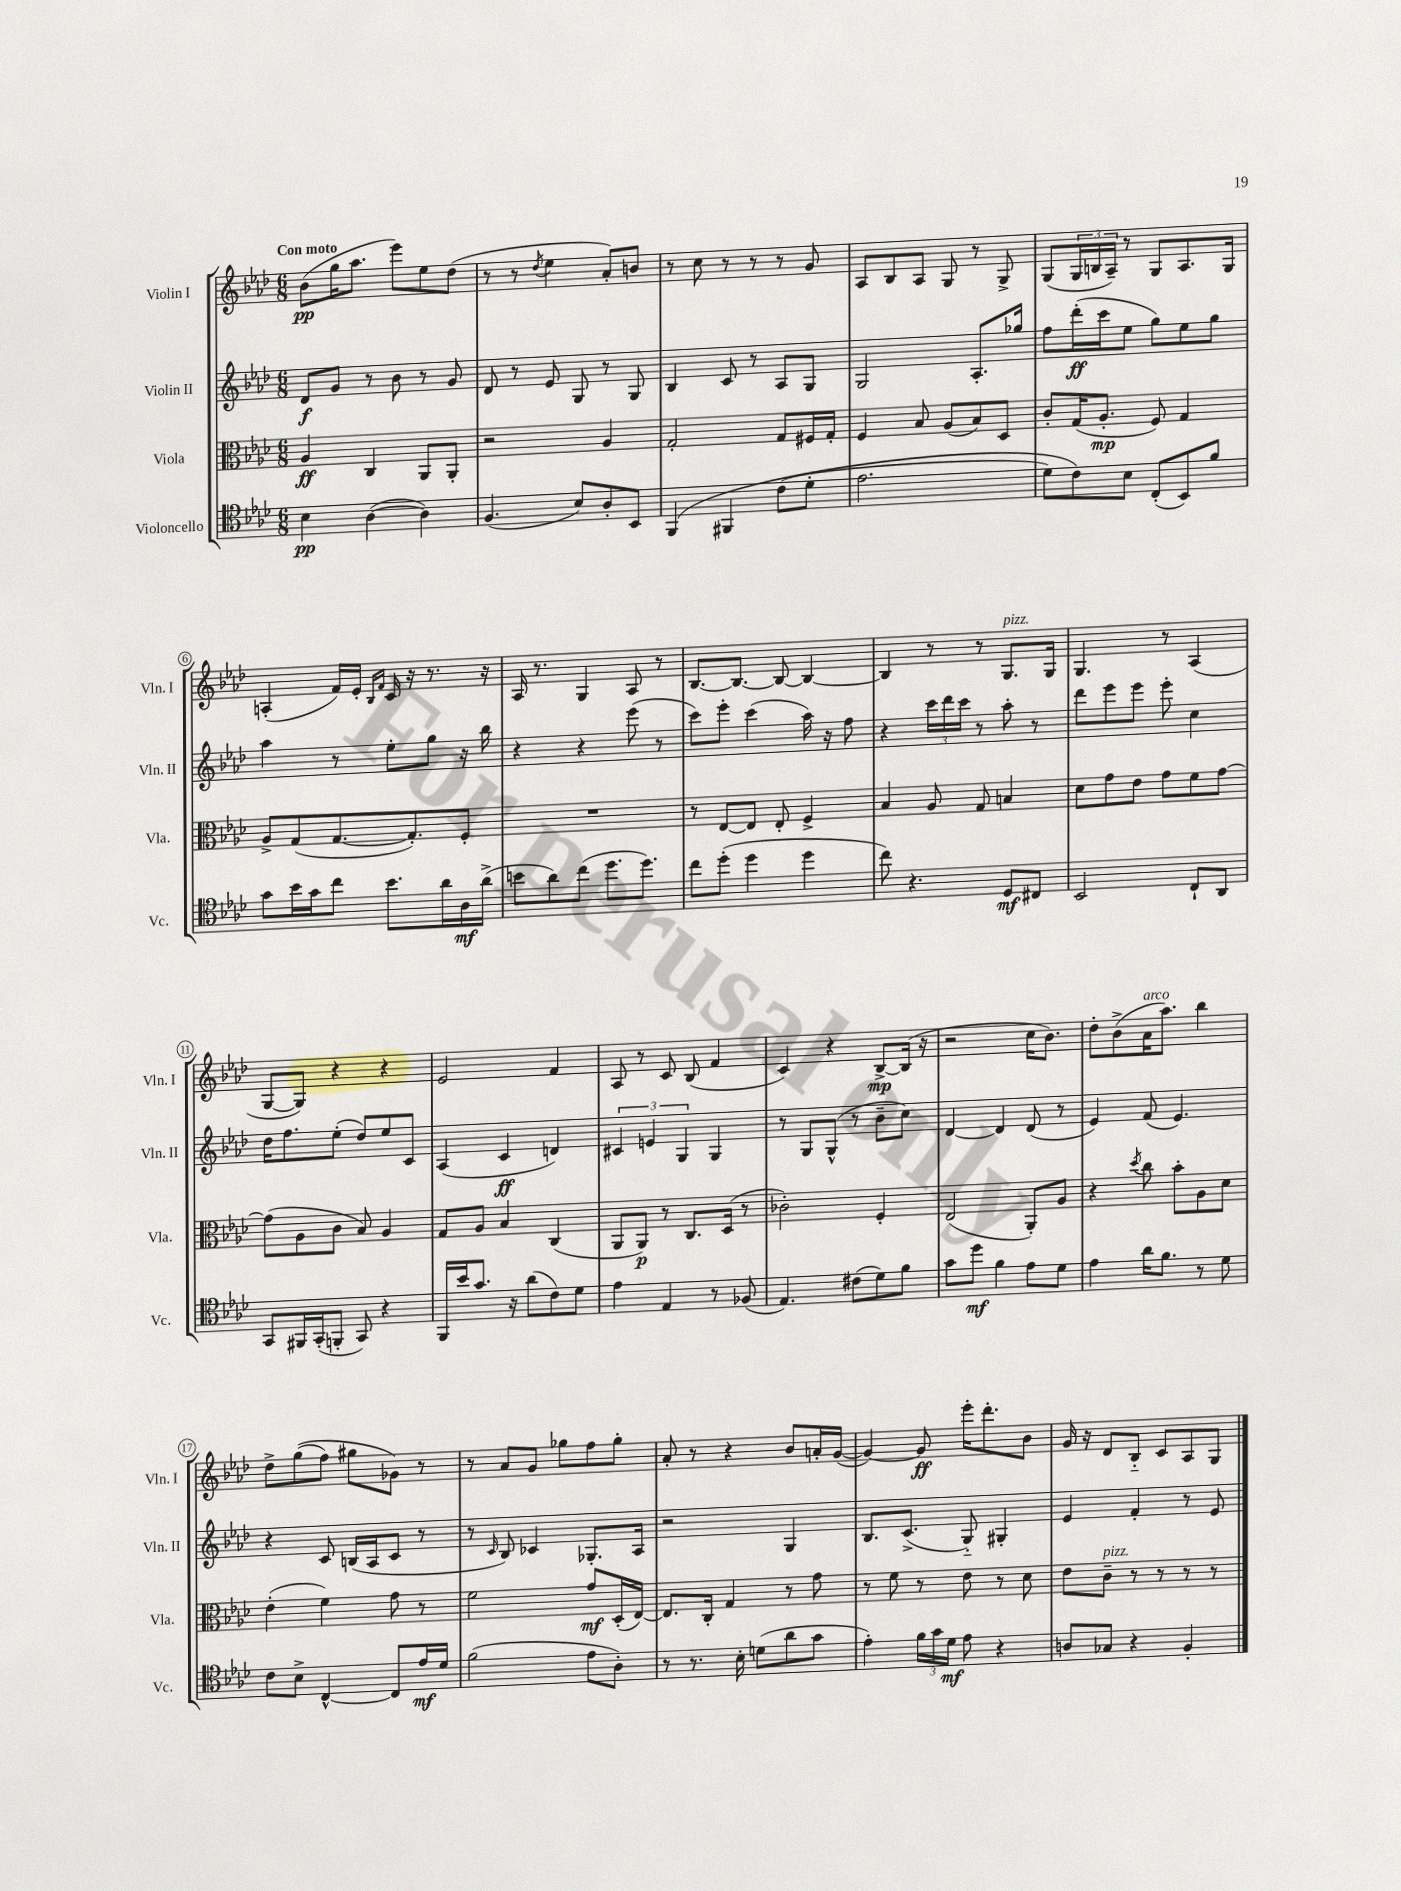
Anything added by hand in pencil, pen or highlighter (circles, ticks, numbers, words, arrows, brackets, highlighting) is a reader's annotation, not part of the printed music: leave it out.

**kern	**kern	**kern	**kern
*staff4	*staff3	*staff2	*staff1
*clefC4	*clefC3	*clefG2	*clefG2
*k[b-e-a-d-]	*k[b-e-a-d-]	*k[b-e-a-d-]	*k[b-e-a-d-]
*M6/8	*M6/8	*M6/8	*M6/8
4B-\	4A-/	8d-/L	(8b-\L
.	.	8g/J	16gg\K
.	.	.	8.aa-\J
([4A-\	4C/	8r	.
.	.	8b-\	8eee-\L)
4A-\])	8AA-/L	8r	8ee-\
.	8AA-'/J	8g/	(8dd-\J
=	=	=	=
(4.F/	2r	8d-/	8r
.	.	8r	8r
.	.	.	8qdd-/
.	.	8e-/	4ee-\
8B-/L)	.	8G/	.
8A-'/	4A-/	8r	8a-'/L)
8BB-/J	.	8G/	8b/J
=	=	=	=
&(4FF/	2G'/	4B-/	8r
.	.	.	8cc\
4FF#/	.	8c/	8r
.	.	8r	8r
(8c\L	8G/L	8A-/L	8r
8d-'\J	16F#/L	8G/J	8g/
.	16G'/JJ	.	.
=	=	=	=
2.e-\	4F/	2G/	8A-/L
.	.	.	8B-/
.	8B-/	.	8A-/J
.	(8A-/L	.	8G/
.	8B-/)	8.A-'/L	8r
.	8D-/J	.	8G^/
.	.	16gg-/Jk	.
=	=	=	=
8d-\L)	8c'/L	8ff\L	(8G/L
8c\&)	(16G/K	(16ddd-'\L	24G/L
.	.	.	24B/
.	8.A-'/J	16ccc\J	.
.	.	.	24A-~/JJ)
8B-\J	.	8ee-\J	8r
(8C'/L	8F/)	8gg\L)	8G/L
8BB-/)	4G/	8ee-\	8.A-/
8f/J	.	8gg\J	.
.	.	.	16G/Jk
=	=	=	=
8g\L	8A-^/L	4aa-\	(4A'/
16b-\L	(8G/	.	.
16g\J	.	.	.
8cc\J	[8.G/	8r	16f/LL)
.	.	.	16e-'/JJ
.	.	.	16qqB-/LL
.	.	.	16qqf/JJ
8.b-\L	.	8ee-'\L	16c/
.	8.G'/])	.	16r
.	.	8gg\J	8.r
16a-\L	.	.	.
16A-\	8F'/J	16r	.
(16a-^\JJ	.	16bb-\	16r
=	=	=	=
8b\L	2.r	4r	16A-/
.	.	.	8.r
8a-\)	.	.	.
(8cc\J	.	4r	4G/
8.dd-\L	.	.	.
.	.	(8eee-\	8A-/
8.dd-\J)	.	.	.
.	.	8r	8r
=	=	=	=
8cc\L	8r	8ccc\L)	[8.B-/L
(8dd-'\J	[8E-/L	8eee-'\J	.
.	.	.	8.B-/_J
4dd-\	8E-/]J	(4ccc\	.
.	8E-'/	.	8B-/_
4dd-\	4F^/	16aa-\)	4B-/_
.	.	16r	.
.	.	8ff\	.
=	=	=	=
8cc\)	4B-/	4r	4B-/]
4.r	.	.	.
.	8A-/	24ccc\LL	8r
.	.	24ddd-\	.
.	.	24ccc\JJ	.
.	8G/	8r	8r
8D-/L	4B/	8aa-'\	8.G/L
8C#/J	.	8r	.
.	.	.	16G/Jk
=	=	=	=
2BB-/	8d-\L	8ddd-\L	4.G/
.	8g\	8eee-\	.
.	8e-\J	8eee-\J	.
.	8g\L	8eee-'\	8r
8C`/L	8f\	4cc\	(4A-/
8AA-/J	[8g\J	.	.
=	=	=	=
8GG/L	(8g\]L	16dd-\LK	[8G/L
.	.	8.ff\	.
16FF#/L	8A-\	.	8G/]J)
(16GG'/J	.	.	.
8FF'/J	8c\J	(8ee-'\J	4r
8GG/)	8B-/)	8dd-/L)	.
4r	4A-/	8ee-/	4r
.	.	8c/J	.
=	=	=	=
16FF/LL	8G/L	(4A-/	2e-/
16b-/J	.	.	.
8.g/J	8A-/J	.	.
.	4B-/	4c/	.
16r	.	.	.
(8a-\L	.	.	.
8c\)	(4C/	4d/)	4f/
8d-\J	.	.	.
=	=	=	=
4e-\	8AA-/L	6c#/	8A-/
.	8AA-/J)	.	8r
.	.	6e/	.
4E-/	8r	.	8c/
.	.	6G/	.
.	8.C/L	.	(8B-/
8r	.	4G/	4f/
.	(16D-/Jk	.	.
(8F-/	8r	.	.
=	=	=	=
4.E-/)	2c-'\)	8r	4c/)
.	.	8G/L	.
.	.	(8G^^/J	4r
(8c#\L	.	8r	.
8d-\)	4F'/	8b-~\L	[8B-^/L
8f\J	.	8cc\J)	(16B-/]Jk
.	.	.	16r
=	=	=	=
8g\L	(2E-/	[4d-/	2r
8dd-\J	.	.	.
4f\	.	4d-/]	.
8e-\L	8AA-'/L)	(8d-/	16cc\LK
.	.	.	8.b-\J)
8d-\J	8A-/J	8r	.
=	=	=	=
4e-\	4r	4e-/)	8dd-'\L
.	.	.	(8b-^\
.	8qdd-/	.	.
16a-\LK	8cc\	(8f/	16a-\K
8.f\J	.	.	8.aa-\J)
.	8b-'\L	4.e-/)	.
8r	8A-\	.	4bb-\
8d-\	8d-\J	.	.
=	=	=	=
8c\L	(4e-'\	4r	8dd-^\L
8B-^\J	.	.	&((8gg\
[4C^^/	4f\)	8c/	8ff\J)
.	.	(16B/LL	8gg#\L
.	.	16A-/J	.
8C/]L	8g\	8c/J	8g-\J&)
16e-/L	8r	8r	8r
16d-/JJ	.	.	.
=	=	=	=
(2f\	2f\	8r	8r
.	.	16qqc/	.
.	.	8B-/)	8a-/L
.	.	4c-/	8g/J
.	.	.	8gg-\L
8e-\L	8g/L	8.G-'/L	8ff\
8A-'\J)	(16D-'/L	.	8gg-'\J
.	[16E-/JJ)	16A-/Jk	.
=	=	=	=
8r	8.E-/]L	2r	8a-'/
8.r	.	.	8r
.	16C'/Jk	.	.
.	4G/	.	4r
16B-'\	.	.	.
(8d\L	.	.	.
8a-\	8r	4G/	8b-/L
8g\J	8g\	.	16a'/L
.	.	.	([16g/JJ
=	=	=	=
4e-'\)	8r	8.B-/L	4g/_)
.	8f\	.	.
.	.	(8.c^/J	.
24f\LL	8r	.	8g/]
24g\	.	.	.
24d-\JJ	.	.	.
8e-\	8e-\	8G'~/)	16eee-'\LK
.	.	.	8.ddd-'\
4r	8r	4G#'/	.
.	8d-\	.	8b-\J
=	=	=	=
8A/L	8e-\L	4e-/	16g/
.	.	.	16r
8G-/J	8c~\J	.	8d-/L
4r	8r	4f'/	8B-'~/J
.	8r	.	8c/L
4F'/	8r	8r	8A-/
.	8r	8e-/	8G/J
==	==	==	==
*-	*-	*-	*-
